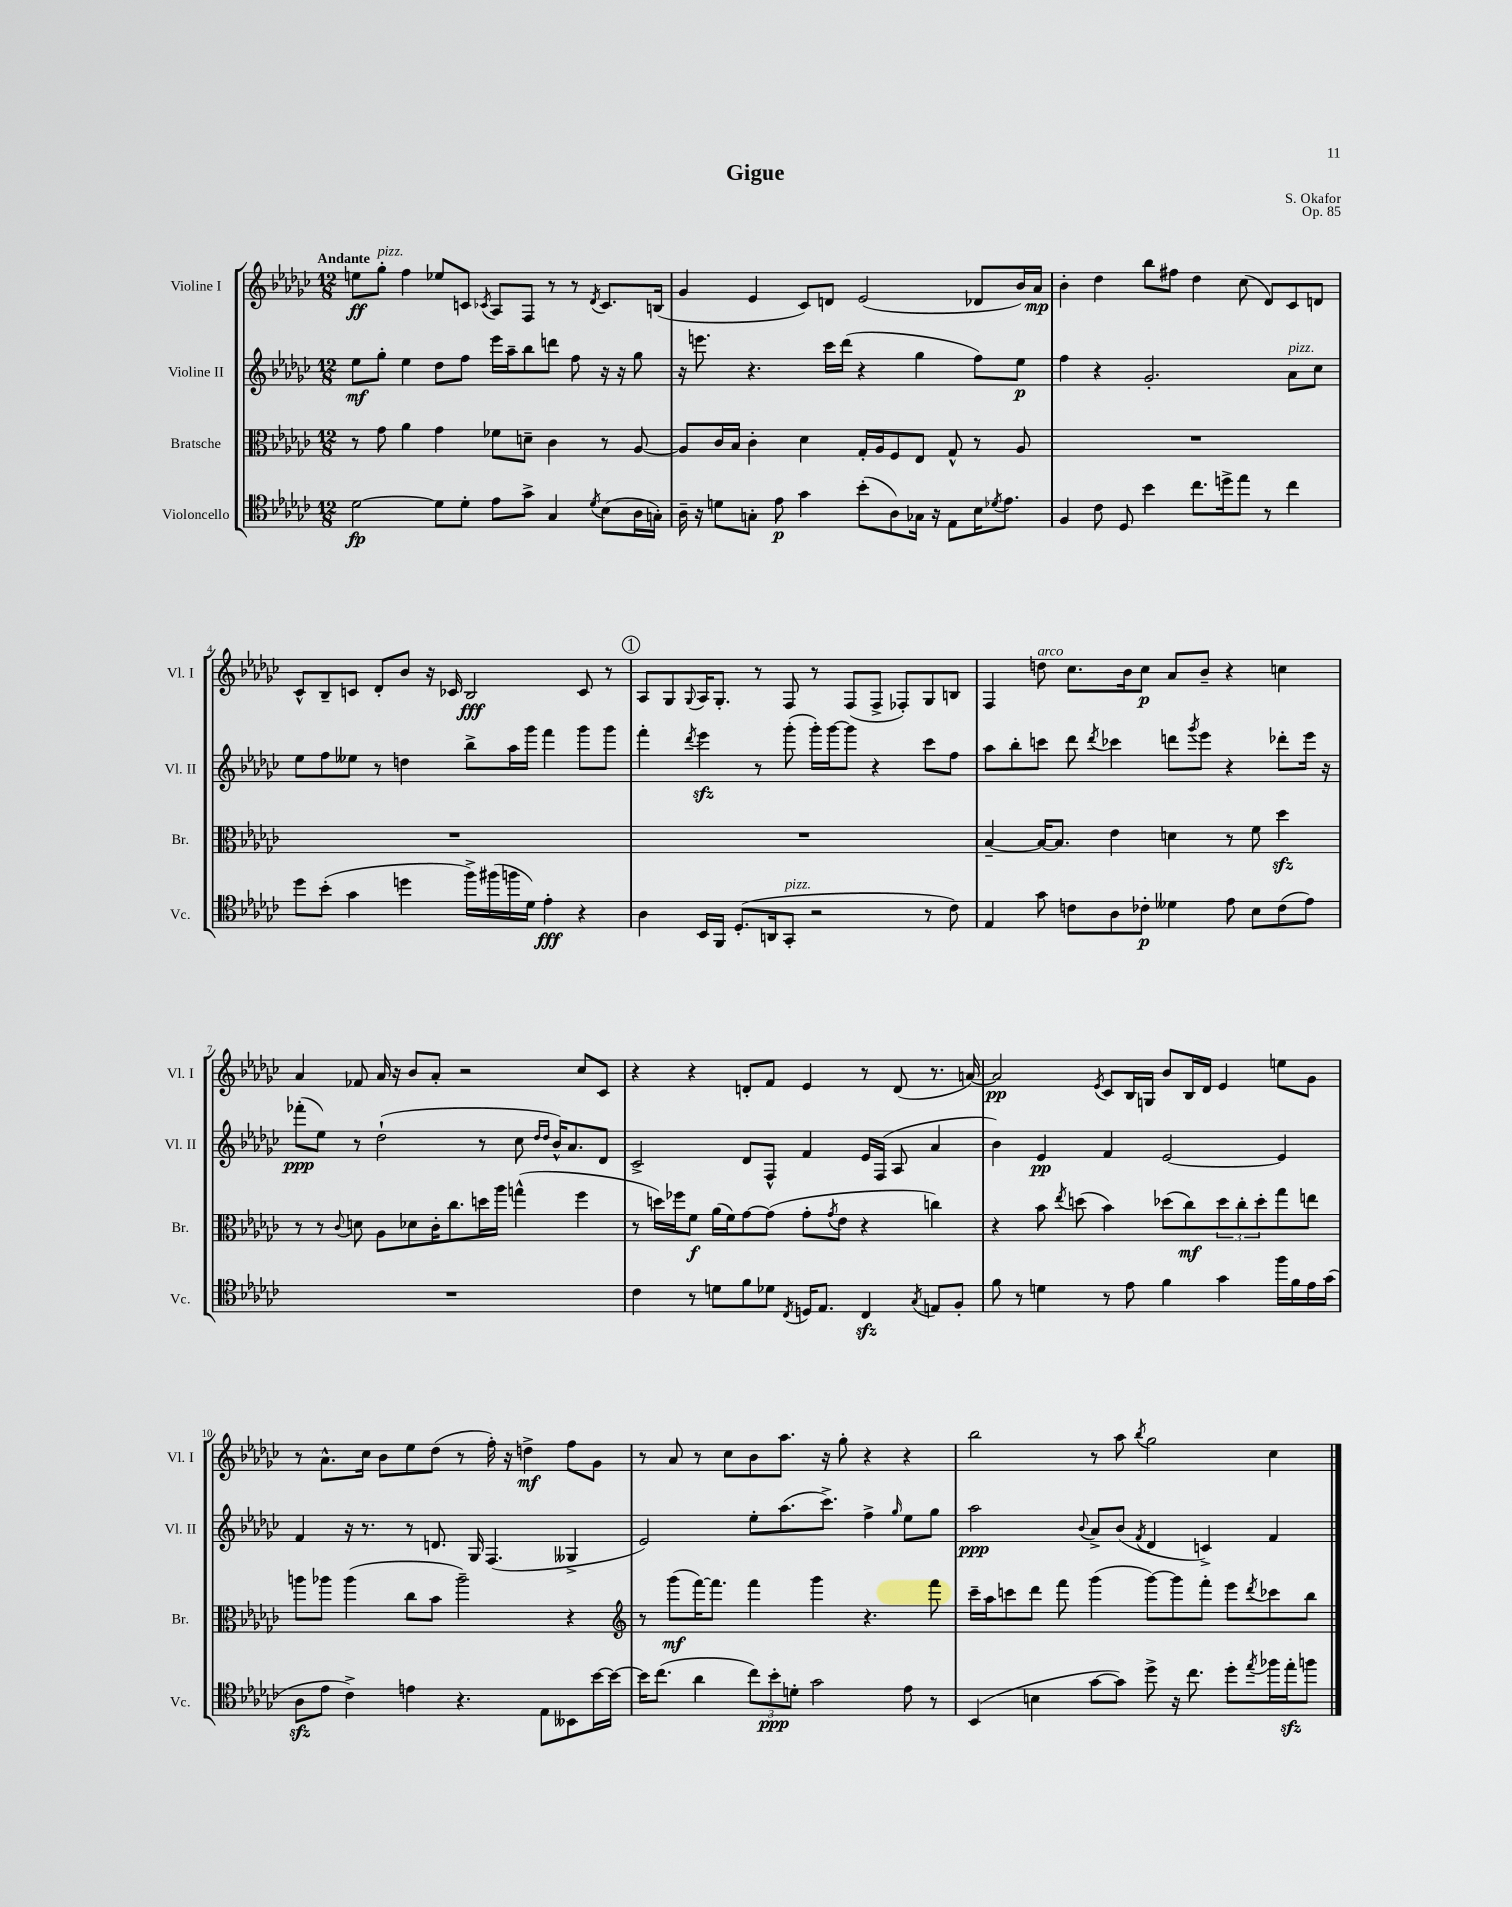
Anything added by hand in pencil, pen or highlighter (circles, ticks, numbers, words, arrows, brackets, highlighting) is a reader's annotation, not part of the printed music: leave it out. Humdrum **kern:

**kern	**kern	**kern	**kern
*staff4	*staff3	*staff2	*staff1
*clefC4	*clefC3	*clefG2	*clefG2
*k[b-e-a-d-g-c-]	*k[b-e-a-d-g-c-]	*k[b-e-a-d-g-c-]	*k[b-e-a-d-g-c-]
*M12/8	*M12/8	*M12/8	*M12/8
[2d-	8r	8ee-	8ee
.	8g-	8gg-'	8gg-'
.	4a-	4ee-	4ff
8d-]	4g-	8dd-	8ee-
8d-'	.	8ff	8c
.	.	.	8qc-
8e-	8f-	16eee-	8A-
.	.	16aa-~	.
8g-^	8d~	8bb-	8F
4G-	4c-	8ddd	8r
.	.	8ff	8r
8qd-	.	.	8qd-
(8B-	8r	16r	8.c-
.	.	16r	.
16A-	[8A-	8gg-	.
16G')	.	.	(16B
=	=	=	=
16A-~	8A-]	16r	4g-
16r	.	8.eee	.
8d	16c-	.	.
.	16B-	.	.
8G'	4c-'	4.r	4e-
8e-	.	.	.
4g-	4d-	.	8c-)
.	.	16ccc-	8d
.	.	(16ddd-	.
(8b-'	16G-'	4r	(2e-
.	16A-	.	.
8A-)	8F	.	.
16G-	8E-	4gg-	.
16r	.	.	.
8E-	8G-^^	.	.
16B-	8r	8ff)	8d-
8qd-	.	.	.
8.e-	.	.	.
.	8A-	8ee-	16b-)
.	.	.	16a-
=	=	=	=
4F	1.r	4ff	4b-'
8c-	.	4r	4dd-
8D-	.	.	.
4b-	.	2.g-'	8bb-
.	.	.	8ff#
8.cc-	.	.	4dd-
16dd^	.	.	.
8ee-	.	.	(8cc-
8r	.	.	8d-)
4cc-	.	8a-	8c-
.	.	8cc-	8d
=	=	=	=
8dd-	1.r	8ee-	8c-^^
(8b-'	.	8ff	8B-~
4g-	.	8ee--	8c
.	.	8r	8d-'
4dd	.	4dd	8b-
.	.	.	16r
.	.	.	16c-
16ff^)	.	8bb-^	2B-
(16ff#	.	.	.
16ff	.	16aa-	.
16d-)	.	16ggg-	.
4e-'	.	4fff	.
4r	.	8ggg-	8c-
.	.	8ggg-	8r
=	=	=	=
4A-	1.r	4fff'	8A-
.	.	.	8G-
.	.	8qddd-	8qqG-
16BB-	.	4eee-	16A-
16FF	.	.	8.G-'
(8.D-'	.	.	.
.	.	8r	8r
16AA	.	.	.
8GG-'	.	(8ggg-'	8F
2r	.	16ggg-')	8r
.	.	[16ggg-	.
.	.	8ggg-]	(8F
.	.	4r	8F^
.	.	.	8F-')
8r	.	8ccc-	8G-
8c-)	.	8ff	8B
=	=	=	=
4E-	[4B-~	8aa-	4F
.	.	8bb-'	.
8g-	16B-_	8ccc	8dd
.	8.B-]	.	.
8c	.	8ddd-	8.cc-
.	.	8qddd-	.
8A-	4e-	4ccc-	.
.	.	.	16b-
8c-'	.	.	8cc-
4d--	4d	8ddd	8a-
.	.	8qggg-	.
.	.	8eee-	8b-~
8e-	8r	4r	4r
8B-	8f	.	.
(8c-	4dd-	8ddd-'	4cc
8e-)	.	16eee-	.
.	.	16r	.
=	=	=	=
1.r	8r	(8fff-'	4a-
.	8r	8ee-)	.
.	8qqc-	.	.
.	8d	8r	8f-
.	8A-	(2dd-`	16a-
.	.	.	16r
.	8d-	.	8b-
.	16c-'	.	8a-'
.	8.cc-	.	.
.	.	.	2r
.	16dd	8r	.
.	16aa-	.	.
.	(4gg^^	8cc-	.
.	.	16qqdd-	.
.	.	16qqdd-	.
.	.	16b-^^)	.
.	.	8.a-	.
.	4ff	.	8cc-
.	.	8d-	8c-
=	=	=	=
4c-	8r	2c-^	4r
.	16dd)	.	.
.	16ff-	.	.
8r	8f	.	4r
8d	(16a-	.	.
.	16f)	.	.
8f	[8g-	8d-	8d'
8d-	(8g-]	8F^^	8f
8qC-	.	.	.
16D	8g-'	4f	4e-
8.E-	.	.	.
.	8qg-	.	.
.	8e-	.	.
4C-	4r	16e-	8r
.	.	(16F	.
.	.	8A-	(8d
8qG-	.	.	.
8E	4cc)	4a-	8.r
8F'	.	.	.
.	.	.	[16a)
=	=	=	=
8f	4r	4b-)	2a]
8r	.	.	.
4d	8b-	4e-	.
.	8qee-	.	.
.	(8dd	.	.
.	.	.	8qe-
8r	4b-)	4f	8c-
8e-	.	.	16B-
.	.	.	16G
4f	(8dd-	[2e-	8b-
.	8cc-)	.	16B-
.	.	.	16d-
4g-	12dd-	.	4e-
.	12cc-'	.	.
.	12dd-'	.	.
16ff	8gg-	4e-]	8ee
16f	.	.	.
16e-	8ee	.	8g-
(16g-	.	.	.
=	=	=	=
8A-	8aa	4f	8r
8e-	8aa-	.	8.a-^^
4c-^)	(4aa-	16r	.
.	.	8.r	16cc-
.	.	.	8b-
4e	8cc-	8r	8ee-
.	8b-	8.d	(8dd-
4.r	2aa-~)	.	8r
.	.	16G-	.
.	.	(4.F	16ff')
.	.	.	16r
.	.	.	4dd^
8E-	.	.	.
8BB--	4r	4G--^	8ff
[16b-	.	.	8g-
16b-_	.	.	.
=	=	=	=
*	*clefG2	*	*
16b-]	8r	2e-)	8r
(8.cc-	.	.	.
.	(8ggg-	.	8a-
4a-	[16fff)	.	8r
.	8.fff]	.	.
.	.	.	8cc-
12cc-)	4fff	8ee-'	8b-
12b-'	.	.	.
.	.	(8.aa-	8.aa-
12d'	.	.	.
2g-	4ggg-	.	.
.	.	8.ccc-^)	16r
.	.	.	8gg-'
.	4.r	4ff^	4r
.	.	16qqgg-	.
8e-	.	8ee-	4r
8r	8fff	8gg-	.
=	=	=	=
(4BB-	16ccc-~	2aa-	2bb-
.	16aa-	.	.
.	8ccc	.	.
4B	8ddd-	.	.
.	8fff	.	.
.	.	8qqb-	.
[8g-	(4ggg-	8a-^	8r
8g-])	.	(8b-	8aa-
.	.	8qf	8qbb-
8dd-^	[8ggg-)	4d-	2gg-
16r	8ggg-]	.	.
8.cc-	.	.	.
.	8fff'	4c^)	.
8dd-'	8eee-	.	.
8qee-	8qddd-	.	.
16ff-	8ccc-	4f	4cc-
16ee-'	.	.	.
8ff	8bb-	.	.
==	==	==	==
*-	*-	*-	*-
